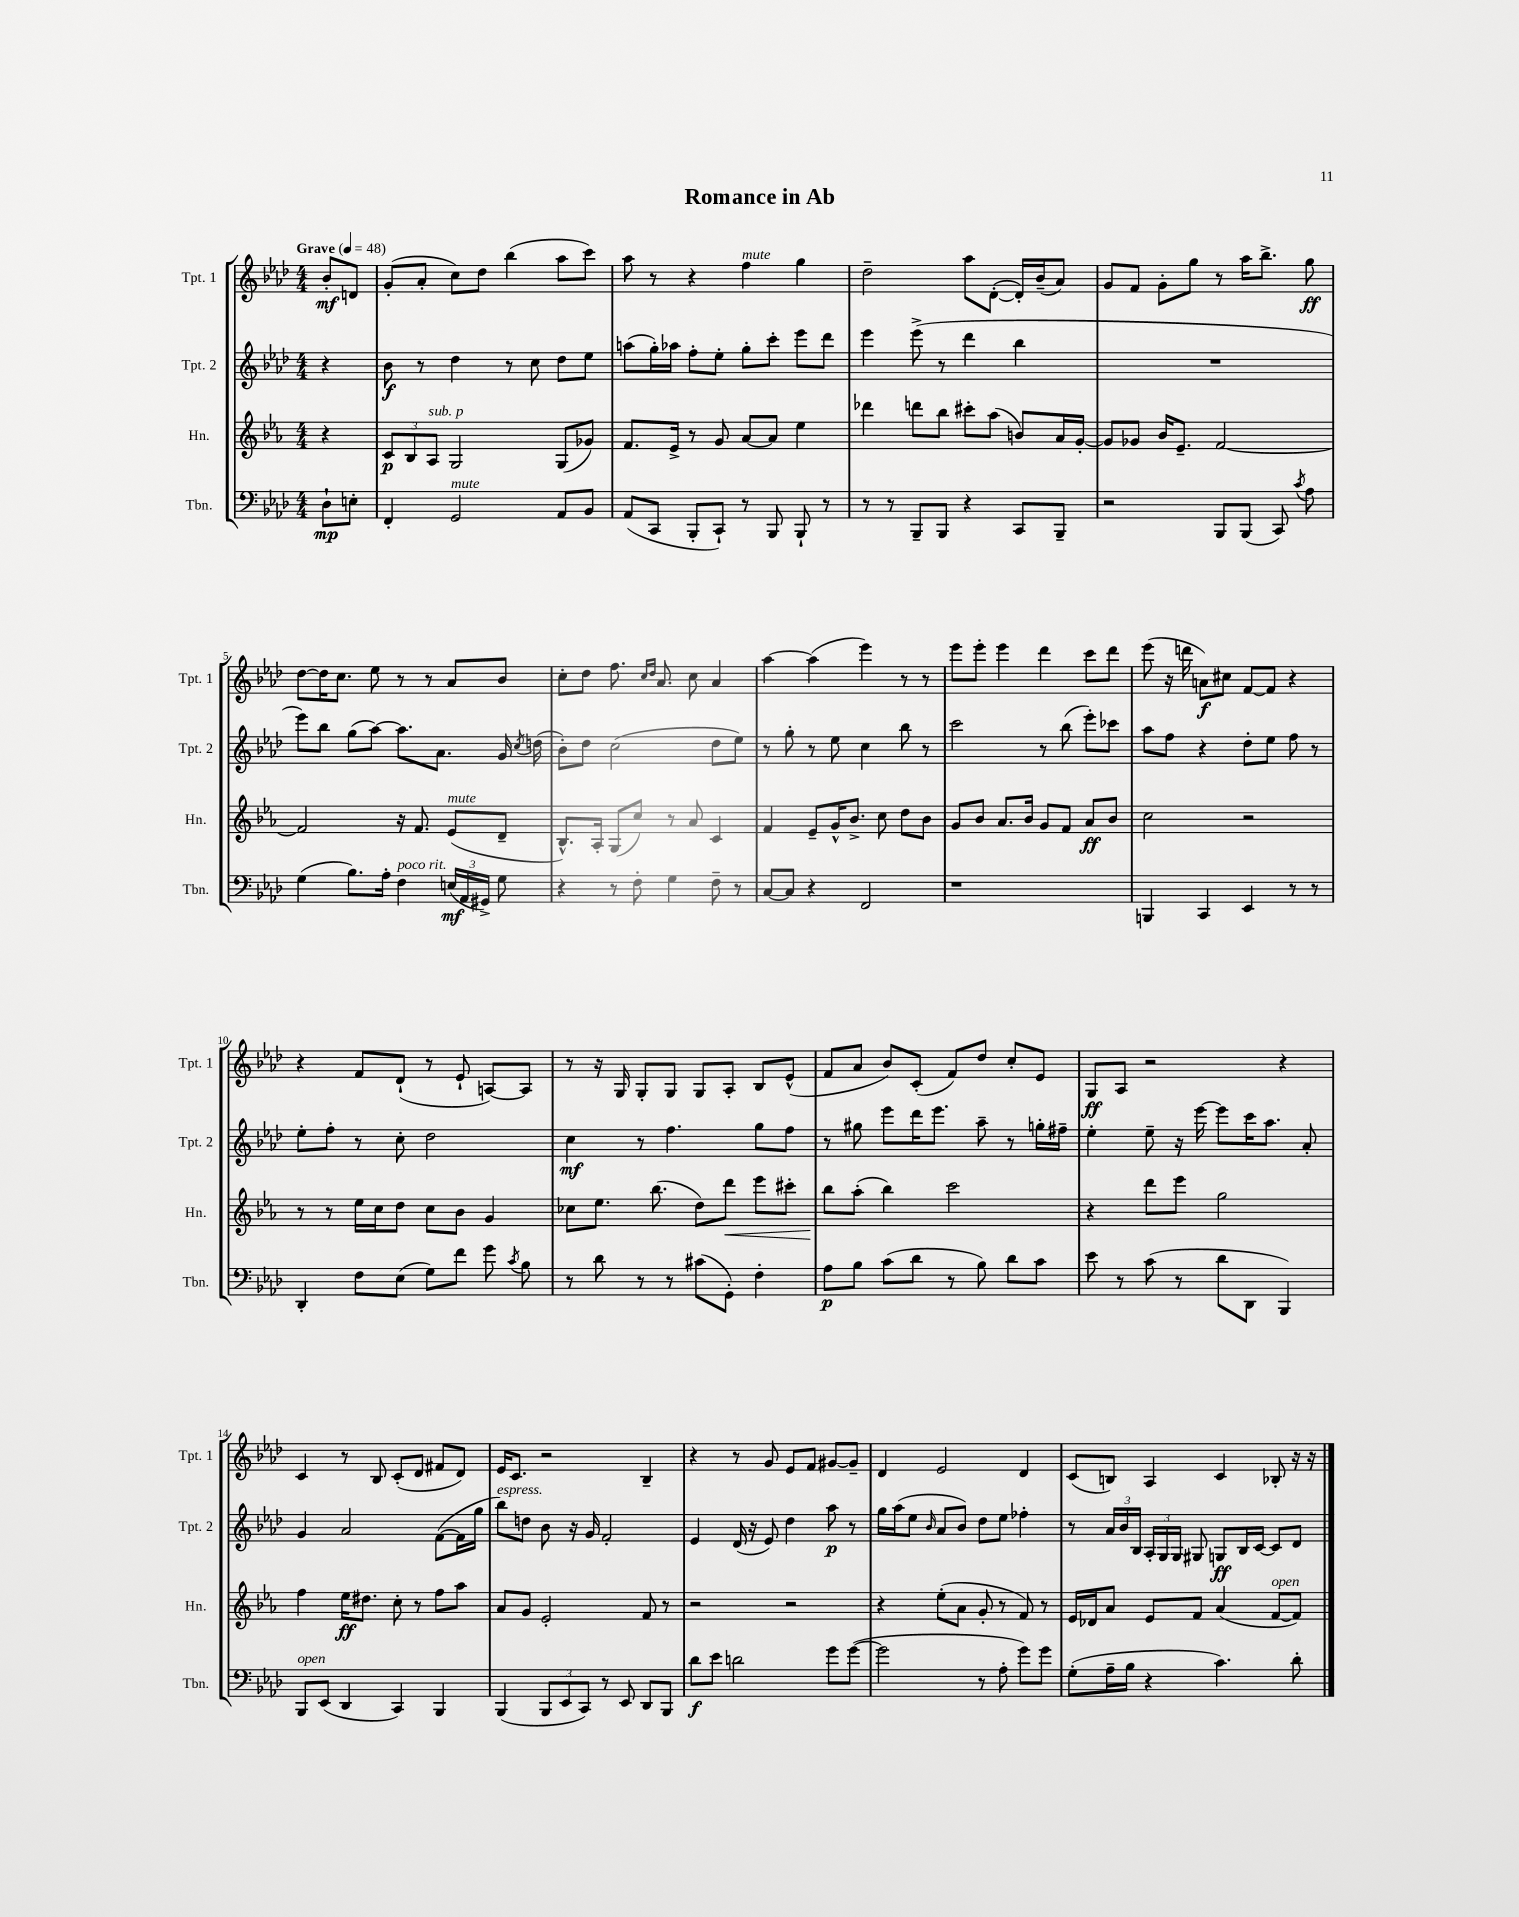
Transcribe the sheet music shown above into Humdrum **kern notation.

**kern	**dynam	**kern	**dynam	**kern	**dynam	**kern	**dynam
*part4	*part4	*part3	*part3	*part2	*part2	*part1	*part1
*staff4	*staff4	*staff3	*staff3	*staff2	*staff2	*staff1	*staff1
*I"Tbn.	*	*I"Hn.	*	*I"Tpt. 2	*	*I"Tpt. 1	*
*I'Tbn.	*	*I'Hn.	*	*I'Tpt. 2	*	*I'Tpt. 1	*
*clefF4	*	*clefG2	*	*clefG2	*	*clefG2	*
*k[b-e-a-d-]	*	*k[b-e-a-]	*	*k[b-e-a-d-]	*	*k[b-e-a-d-]	*
*M4/4	*	*M4/4	*	*M4/4	*	*M4/4	*
*MM48	*	*MM48	*	*MM48	*	*MM48	*
=	=	=	=	=	=	=	=
!	!	!	!	!	!	!LO:TX:a:B:t=Grave	!
8D-`\L	mp	4r	.	4r	.	8b-'/L	mf
8En'\J	.	.	.	.	.	8dn/J	.
=1	=1	=1	=1	=1	=1	=1	=1
4FF'/	.	12c/L	p	8b-\	f	(8g'/L	.
.	.	12B-/	.	.	.	.	.
.	.	.	.	8r	.	8a-'/J	.
!	!	!LO:TX:a:i:t=sub. p	!	!	!	!	!
.	.	12A-/J	.	.	.	.	.
!LO:TX:a:i:t=mute	!	!	!	!	!	!	!
2GG/	.	2G/	.	4dd-\	.	8cc\L)	.
.	.	.	.	.	.	8dd-\J	.
.	.	.	.	8r	.	(4bb-\	.
.	.	.	.	8cc\	.	.	.
8AA-/L	.	(8G/L	.	8dd-\L	.	8aa-\L	.
8BB-/J	.	8g-X/J)	.	8ee-\J	.	8ccc\J)	.
=2	=2	=2	=2	=2	=2	=2	=2
(8AA-/L	.	8.f/L	.	(8aan\L	.	8aa-\	.
8CC/J	.	.	.	16gg'\L)	.	8r	.
.	.	16e-^/Jk	.	16aa-X\JJ	.	.	.
8BBB-'/L	.	8r	.	8ff'\L	.	4r	.
8CC`/J)	.	8g/	.	8ee-'\J	.	.	.
!	!	!	!	!	!	!LO:TX:a:i:t=mute	!
8r	.	[8a-/L	.	8gg'\L	.	4ff\	.
8BBB-/	.	8a-/J]	.	8ccc'\J	.	.	.
8BBB-`/	.	4ee-\	.	8eee-\L	.	4gg\	.
8r	.	.	.	8ddd-\J	.	.	.
=3	=3	=3	=3	=3	=3	=3	=3
8r	.	4ddd-X\	.	4eee-\	.	2dd-~\	.
8r	.	.	.	.	.	.	.
8BBB-~/L	.	8dddn\L	.	(8eee-^\	.	.	.
8BBB-/J	.	8bb-\J	.	8r	.	.	.
4r	.	8ccc#X'\L	.	4ddd-\	.	8aa-\L	.
.	.	(8aa-\J	.	.	.	([8d-'\J	.
8CC/L	.	8bn/L)	.	4bb-\	.	16d-'/LL])	.
.	.	.	.	.	.	(16b-~/J	.
8BBB-~/J	.	16a-/L	.	.	.	8a-/J)	.
.	.	[16g'/JJ	.	.	.	.	.
=4	=4	=4	=4	=4	=4	=4	=4
2r	.	8g/L]	.	1r	.	8g/L	.
.	.	8g-X/J	.	.	.	8f/J	.
.	.	16b-/KL	.	.	.	8g'\L	.
.	.	8.e-~/J	.	.	.	.	.
.	.	.	.	.	.	8gg\J	.
8BBB-/L	.	[2f/	.	.	.	8r	.
(8BBB-/J	.	.	.	.	.	16aa-\KL	.
.	.	.	.	.	.	8.bb-^\J	.
8CC/)	.	.	.	.	.	.	.
8qc/	.	.	.	.	.	.	.
8A-\	.	.	.	.	.	8gg\	ff
!!LO:LB:g=z
=5	=5	=5	=5	=5	=5	=5	=5
(4G\	.	2f/]	.	8eee-\L)	.	[8dd-\L	.
.	.	.	.	8bb-\J	.	16dd-\K]	.
.	.	.	.	.	.	8.cc\J	.
8.B-\L)	.	.	.	(8gg\L	.	.	.
.	.	.	.	[8aa-\J)	.	8ee-\	.
16A-'\Jk	.	.	.	.	.	.	.
!LO:TX:a:i:t=poco rit.	!	!	!	!	!	!	!
4F\	.	16r	.	8.aa-\L]	.	8r	.
.	.	8.f/	.	.	.	.	.
.	.	.	.	.	.	8r	.
.	.	.	.	8.a-\J	.	.	.
!	!	!LO:TX:a:i:t=mute	!	!	!	!	!
(24En/LL	mf	(8e-/L	.	.	.	8a-/L	.
24AA-/	.	.	.	.	.	.	.
24GG#X^/JJ)	.	.	.	.	.	.	.
8G\	.	8d~/J	.	16g/	.	8b-/J	.
.	.	.	.	8qcc/	.	.	.
.	.	.	.	(16ddn\	.	.	.
=6	=6	=6	=6	=6	=6	=6	=6
4r	.	8.B-^^/L)	.	8b-'\L)	.	8cc'\L	.
.	.	.	.	8dd-\J	.	8dd-\J	.
.	.	16A-'/Jk	.	.	.	.	.
8r	.	(8G/L	.	(2cc\	.	8.ff\	.
8F'\	.	8cc/J)	.	.	.	.	.
.	.	.	.	.	.	16qqcc/LL	.
.	.	.	.	.	.	16qqdd-/JJ	.
.	.	.	.	.	.	8.a-/	.
4G\	.	8r	.	.	.	.	.
.	.	8a-/	.	.	.	8cc\	.
8F~\	.	4c/	.	8dd-\L	.	4a-/	.
8r	.	.	.	8ee-\J)	.	.	.
=7	=7	=7	=7	=7	=7	=7	=7
[8C/L	.	4f/	.	8r	.	[4aa-\	.
8C/J]	.	.	.	8gg'\	.	.	.
4r	.	8e-~/L	.	8r	.	(4aa-\]	.
.	.	16g^^/K	.	8ee-\	.	.	.
.	.	8.b-^/J	.	.	.	.	.
2FF/	.	.	.	4cc\	.	4eee-\)	.
.	.	8cc\	.	.	.	.	.
.	.	8dd\L	.	8bb-\	.	8r	.
.	.	8b-\J	.	8r	.	8r	.
=8	=8	=8	=8	=8	=8	=8	=8
1r	.	8g/L	.	2ccc\	.	8eee-\L	.
.	.	8b-/J	.	.	.	8eee-'\J	.
.	.	8.a-/L	.	.	.	4eee-\	.
.	.	16b-/Jk	.	.	.	.	.
.	.	8g/L	.	8r	.	4ddd-\	.
.	.	8f/J	.	(8bb-\	.	.	.
.	.	8a-/L	ff	8eee-'\L)	.	8ccc\L	.
.	.	8b-/J	.	8ccc-X\J	.	8ddd-\J	.
=9	=9	=9	=9	=9	=9	=9	=9
4BBBn/	.	2cc\	.	8aa-\L	.	(8eee-\	.
.	.	.	.	8ff\J	.	16r	.
.	.	.	.	.	.	16dddn\	.
4CC/	.	.	.	4r	.	8an\L)	f
.	.	.	.	.	.	8cc#X\J	.
4EE-/	.	2r	.	8dd-'\L	.	[8f/L	.
.	.	.	.	8ee-\J	.	8f/J]	.
8r	.	.	.	8ff\	.	4r	.
8r	.	.	.	8r	.	.	.
!!LO:LB:g=z
=10	=10	=10	=10	=10	=10	=10	=10
4DD-'/	.	8r	.	8ee-'\L	.	4r	.
.	.	8r	.	8ff'\J	.	.	.
8F\L	.	16ee-\LL	.	8r	.	8f/L	.
.	.	16cc\J	.	.	.	.	.
(8E-\J	.	8dd\J	.	8cc'\	.	(8d-`/J	.
8G\L)	.	8cc\L	.	2dd-\	.	8r	.
8f\J	.	8b-\J	.	.	.	8e-`/	.
8g\	.	4g/	.	.	.	[8An/L)	.
8qc/	.	.	.	.	.	.	.
8B-\	.	.	.	.	.	8A/J]	.
=11	=11	=11	=11	=11	=11	=11	=11
8r	.	8cc-X\L	.	4cc\	mf	8r	.
8d-\	.	8.ee-\J	.	.	.	16r	.
.	.	.	.	.	.	16G/	.
8r	.	.	.	8r	.	8G'/L	.
.	.	(8.bb-\	.	.	.	.	.
8r	.	.	.	4.ff\	.	8G/J	.
(8c#X\L	.	8dd\L)	.	.	.	8G/L	.
!	!	!	!LO:HP:b	!	!	!	!
8GG'\J)	.	8ddd\J	<	.	.	8A-'/J	.
4F'\	.	8eee-\L	.	8gg\L	.	8B-/L	.
.	.	8ccc#X'\J	.	8ff\J	.	(8e-^^/J	.
=12	=12	=12	=12	=12	=12	=12	=12
8A-\L	p	8bb-\L	.	8r	.	8f/L	.
8B-\J	.	(8aa-'\J	[	8gg#X\	.	8a-/J	.
(8c\L	.	4bb-\)	.	8eee-\L	.	8b-/L)	.
8d-\J	.	.	.	16ddd-\K	.	(8c'/J	.
.	.	.	.	8.eee-\J	.	.	.
8r	.	2ccc\	.	.	.	8f/L)	.
8B-\)	.	.	.	8aa-~\	.	8dd-/J	.
8d-\L	.	.	.	8r	.	8cc'/L	.
8c\J	.	.	.	16ggn'\LL	.	8e-/J	.
.	.	.	.	16ff#X~\JJ	.	.	.
=13	=13	=13	=13	=13	=13	=13	=13
8e-\	.	4r	.	4ee-'\	.	8G/L	ff
8r	.	.	.	.	.	8A-/J	.
(8c\	.	8ddd\L	.	8ee-~\	.	2r	.
8r	.	8eee-\J	.	16r	.	.	.
.	.	.	.	[16eee-\	.	.	.
8d-\L	.	2gg\	.	8eee-\L]	.	.	.
8DD-\J	.	.	.	16ccc\K	.	.	.
.	.	.	.	8.aa-\J	.	.	.
4BBB-/)	.	.	.	.	.	4r	.
.	.	.	.	8a-'/	.	.	.
!!LO:LB:g=z
=14	=14	=14	=14	=14	=14	=14	=14
!LO:TX:a:i:t=open	!	!	!	!	!	!	!
8BBB-/L	.	4ff\	.	4g/	.	4c/	.
(8EE-/J	.	.	.	.	.	.	.
4DD-/	.	16ee-\KL	ff	2a-/	.	8r	.
.	.	8.dd#X\J	.	.	.	.	.
.	.	.	.	.	.	8B-/	.
4CC/)	.	8cc'\	.	.	.	(8c'/L	.
.	.	8r	.	.	.	8d-/J	.
4BBB-/	.	8ff\L	.	([8f\L	.	8f#X/L	.
.	.	8aa-\J	.	16f\L]	.	8d-/J)	.
.	.	.	.	16gg\JJ	.	.	.
=15	=15	=15	=15	=15	=15	=15	=15
!	!	!	!	!LO:TX:a:i:t=espress.	!	!	!
(4BBB-/	.	8a-/L	.	8bb-\L)	.	16e-/KL	.
.	.	.	.	.	.	8.c/J	.
.	.	8g/J	.	8ddn\J	.	.	.
12BBB-/L	.	2e-'/	.	8b-\	.	2r	.
12EE-/	.	.	.	.	.	.	.
.	.	.	.	16r	.	.	.
12CC/J)	.	.	.	.	.	.	.
.	.	.	.	16g/	.	.	.
8r	.	.	.	2f'/	.	.	.
8EE-/	.	.	.	.	.	.	.
8DD-/L	.	8f/	.	.	.	4B-~/	.
8BBB-/J	.	8r	.	.	.	.	.
=16	=16	=16	=16	=16	=16	=16	=16
8d-\L	f	2r	.	4e-/	.	4r	.
8e-\J	.	.	.	.	.	.	.
2dn\	.	.	.	(16d-/	.	8r	.
.	.	.	.	16r	.	.	.
.	.	.	.	8e-/)	.	8g/	.
.	.	2r	.	4dd-\	.	8e-/L	.
.	.	.	.	.	.	8f/J	.
8g\L	.	.	.	8aa-\	p	[8g#X/L	.
([8g\J	.	.	.	8r	.	8g#~/J]	.
=17	=17	=17	=17	=17	=17	=17	=17
2g\]	.	4r	.	16gg\LL	.	4d-/	.
.	.	.	.	(16aa-\J	.	.	.
.	.	.	.	8ee-\J	.	.	.
.	.	.	.	16qqb-/	.	.	.
.	.	(8ee-'\L	.	8a-/L	.	2e-/	.
.	.	8a-\J	.	8b-/J)	.	.	.
8r	.	8g'/	.	8dd-\L	.	.	.
8A-'\	.	8r	.	8ee-\J	.	.	.
8g\L)	.	8f/)	.	4ff-X'\	.	4d-/	.
8g\J	.	8r	.	.	.	.	.
=18	=18	=18	=18	=18	=18	=18	=18
(8G'\L	.	16e-/LL	.	8r	.	(8c/L	.
.	.	16d-X/J	.	.	.	.	.
16A-~\L	.	8a-/J	.	24a-/LL	.	8Bn/J)	.
.	.	.	.	24b-/	.	.	.
16B-\JJ	.	.	.	.	.	.	.
.	.	.	.	24B-/JJ	.	.	.
4r	.	8e-/L	.	24A-'/LL	.	4A-/	.
.	.	.	.	24G/	.	.	.
.	.	.	.	24G/JJ	.	.	.
.	.	8f/J	.	8G#X/	.	.	.
4.c\)	.	(4a-/	.	8Gn/L	ff	4c/	.
.	.	.	.	16B-/L	.	.	.
.	.	.	.	[16c/JJ	.	.	.
!	!	!LO:TX:a:i:t=open	!	!	!	!	!
.	.	[8f/L	.	8c/L]	.	8B-X'/	.
8d-'\	.	8f/J])	.	8d-/J	.	16r	.
.	.	.	.	.	.	16r	.
==	==	==	==	==	==	==	==
*-	*-	*-	*-	*-	*-	*-	*-
